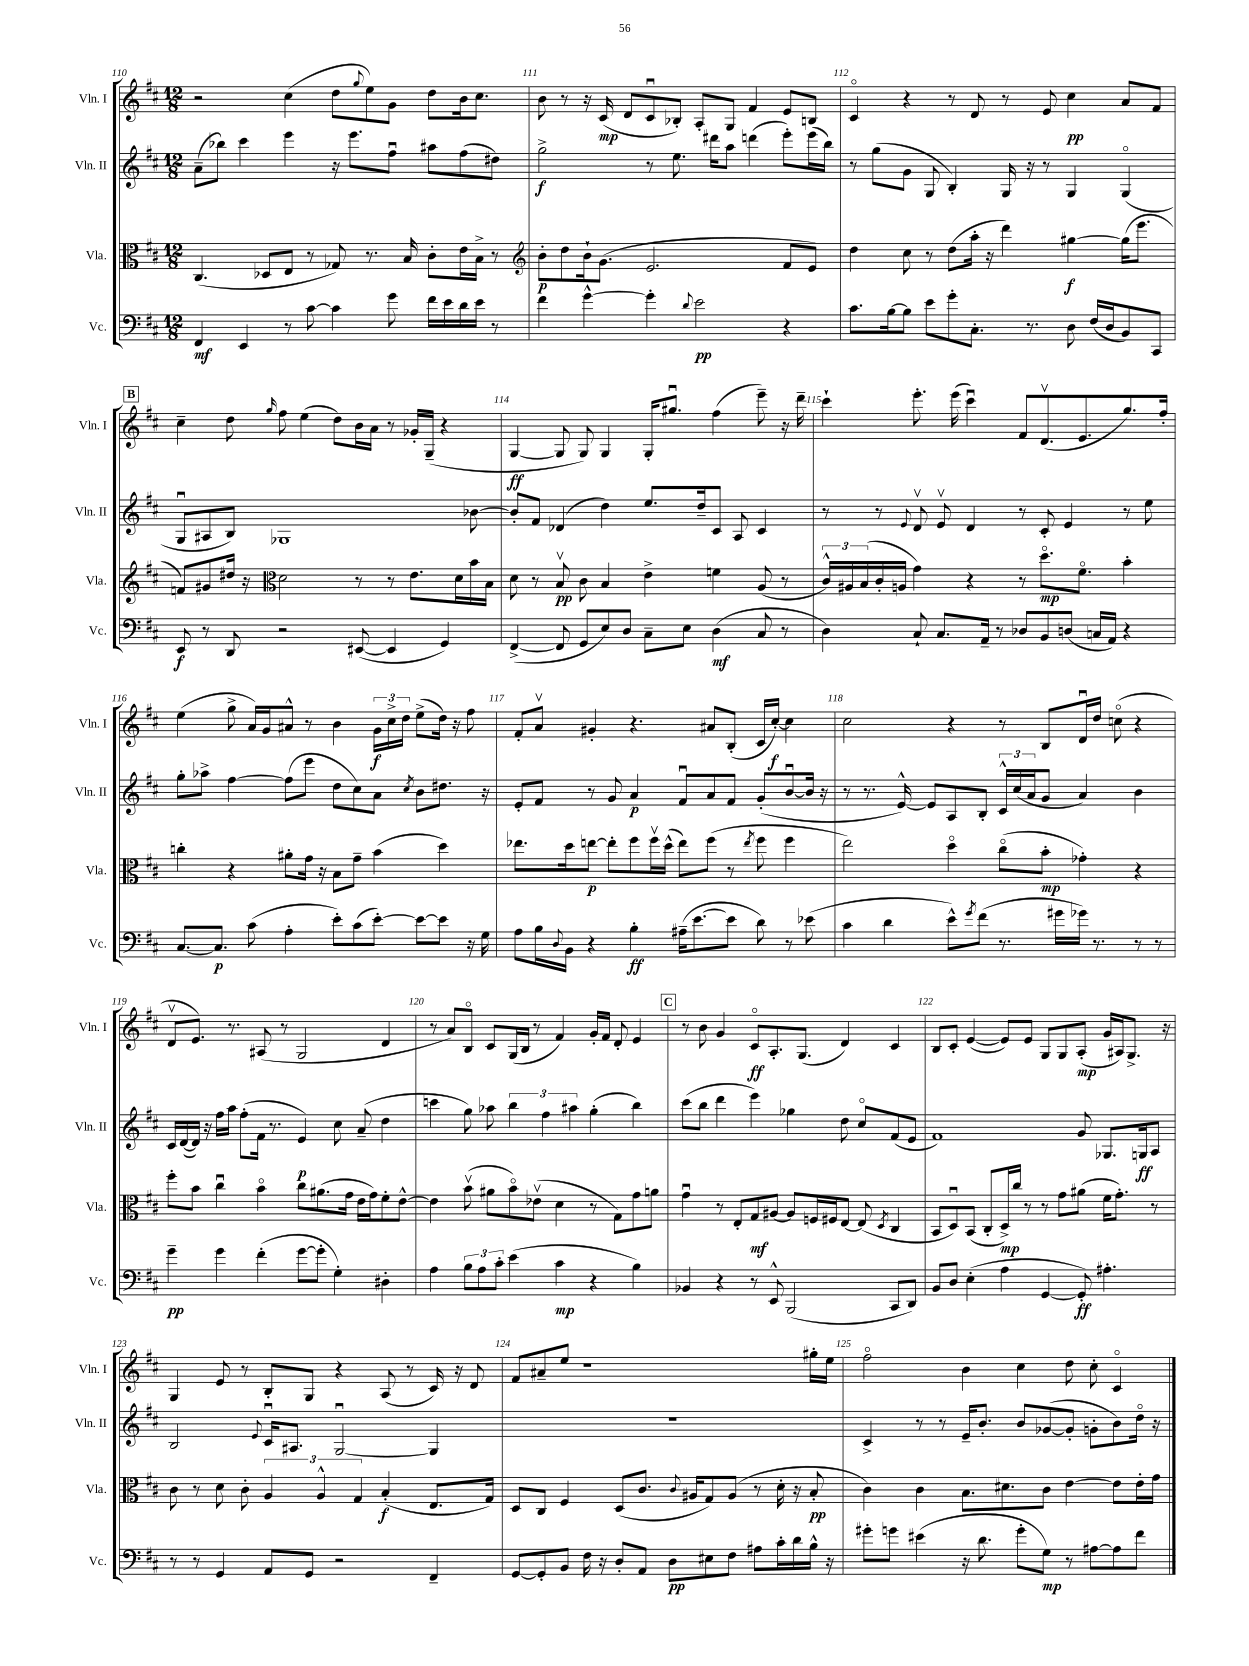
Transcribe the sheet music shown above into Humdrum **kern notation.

**kern	**dynam	**kern	**dynam	**kern	**dynam	**kern	**dynam
*part4	*part4	*part3	*part3	*part2	*part2	*part1	*part1
*staff4	*staff4	*staff3	*staff3	*staff2	*staff2	*staff1	*staff1
*I"Vc.	*	*I"Vla.	*	*I"Vln. II	*	*I"Vln. I	*
*I'Vc.	*	*I'Vla.	*	*I'Vln. II	*	*I'Vln. I	*
*clefF4	*	*clefC3	*	*clefG2	*	*clefG2	*
*k[f#c#]	*	*k[f#c#]	*	*k[f#c#]	*	*k[f#c#]	*
*M12/8	*	*M12/8	*	*M12/8	*	*M12/8	*
=110	=110	=110	=110	=110	=110	=110	=110
4FF#/	mf	(4.C#/	.	(8a~\L	.	2r	.
.	.	.	.	8bb-X\J)	.	.	.
4EE/	.	.	.	4ccc#\	.	.	.
.	.	8D-X/L	.	.	.	.	.
8r	.	8E/J	.	4eee\	.	(4cc#\	.
[8c#\	.	8r	.	.	.	.	.
4c#\]	.	8G-X/)	.	16r	.	8dd\L	.
.	.	.	.	8.eee\L	.	.	.
.	.	.	.	.	.	8qqgg/	.
.	.	8.r	.	.	.	8ee\)	.
8g\	.	.	.	8ff#u\J	.	8g\J	.
.	.	16B/	.	.	.	.	.
16f#\LL	.	8c#'\L	.	8aa#X\L	.	8dd\L	.
16e\	.	.	.	.	.	.	.
16d\	.	16e\L	.	(8ff#\	.	16b\k	.
16e\JJ	.	16B^\JJ	.	.	.	8.cc#\J	.
8r	.	8r	.	8dd#X\J)	.	.	.
=111	=111	=111	=111	=111	=111	=111	=111
*	*	*clefG2	*	*	*	*	*
4f#\	.	8b'\L	p	2gg^\	f	8b\	.
.	.	8dd\	.	.	.	8r	.
[4g^^\	.	16b`\k	.	.	.	16r	.
.	.	(8.g\J	.	.	.	(16c#/	mp
.	.	.	.	.	.	8d/L	.
4g'\]	.	2.e/	.	8r	.	8c#u/	.
.	.	.	.	8.ee\	.	8B-X'/J)	.
8qqd/	.	.	.	.	.	.	.
2e\	pp	.	.	.	.	8A'/L	.
.	.	.	.	16ddd#X\KL	.	.	.
.	.	.	.	8aa\J	.	8G/J	.
.	.	.	.	(4dddn\	.	4f#/	.
4r	.	8f#/L	.	8eee'\L)	.	8e/L	.
.	.	8e/J)	.	(16eee\L	.	8Bn/J	.
.	.	.	.	16bb\JJ)	.	.	.
=112	=112	=112	=112	=112	=112	=112	=112
8.c#\L	.	4dd\	.	8r	.	4c#/	.
.	.	.	.	(8gg\L	.	.	.
[16B\k	.	.	.	.	.	.	.
8B\J]	.	8cc#\	.	8g\J	.	4r	.
8e\L	.	8r	.	8G/	.	.	.
8g'\	.	(8dd\L	.	4B'/)	.	8r	.
8.C#'\J	.	16aa'\Jk	.	.	.	8d/	.
.	.	16r	.	.	.	.	.
.	.	4ddd\)	.	16G/	.	8r	.
8.r	.	.	.	16r	.	.	.
.	.	.	.	8r	.	8e/	.
8D\	.	[4gg#X\	f	4G/	.	4cc#\	pp
(16F#/LL	.	.	.	.	.	.	.
16D/J	.	.	.	.	.	.	.
8BB/)	.	(16gg#\KL]	.	(4G/	.	8a/L	.
.	.	8.eee\J	.	.	.	.	.
8CC#/J	.	.	.	.	.	8f#/J	.
!!LO:LB:g=z
!!LO:REH:place=s1:t=B
=113	=113	=113	=113	=113	=113	=113	=113
8EE/	f	8fn/L)	.	8Gu/L	.	4cc#~\	.
8r	.	8g#X/	.	8A#X/	.	.	.
8DD/	.	16dd#X/Jk	.	8B/J)	.	8dd\	.
.	.	16r	.	.	.	.	.
*	*	*clefC3	*	*	*	*	*
.	.	.	.	.	.	16qqgg/	.
2r	.	2d\	.	1G-X	.	8ff#\	.
.	.	.	.	.	.	(4ee\	.
.	.	.	.	.	.	8dd\L)	.
([8EE#X/	.	8r	.	.	.	16b\L	.
.	.	.	.	.	.	16a\JJ	.
4EE#/]	.	8r	.	.	.	8r	.
.	.	8.e\L	.	.	.	16g-X'/LL	.
.	.	.	.	.	.	(16G~/JJ	.
4GG/)	.	.	.	.	.	4r	.
.	.	16d\L	.	.	.	.	.
.	.	16b\	.	[8b-X\	.	.	.
.	.	16B\JJ	.	.	.	.	.
=114	=114	=114	=114	=114	=114	=114	=114
([4FF#^/	.	8d\	.	8b-'/L]	.	[4G/	ff
.	.	8r	.	8f#/J	.	.	.
8FF#/]	.	8Bv/	pp	(4d-X/	.	8G/]	.
8GG/L	.	8c#\	.	.	.	8G/)	.
8E/)	.	4B/	.	4dd\)	.	4G/	.
8D/J	.	.	.	.	.	.	.
8C#~\L	.	4e^\	.	8.ee/L	.	16G'/KL	.
.	.	.	.	.	.	8.gg#Xu/J	.
8E\J	.	.	.	.	.	.	.
.	.	.	.	16dd~/k	.	.	.
(4D\	mf	4fn\	.	8c#/J	.	(4ff#\	.
.	.	.	.	8A/	.	.	.
8C#/	.	(8A/	.	4c#/	.	8eee~\)	.
8r	.	8r	.	.	.	16r	.
.	.	.	.	.	.	16ddd~\	.
=115	=115	=115	=115	=115	=115	=115	=115
4D\)	.	24c#^^/LL)	.	8r	.	4ccc#`\	.
.	.	24A#X/	.	.	.	.	.
.	.	(24B/	.	.	.	.	.
.	.	16c#'/	.	8r	.	.	.
.	.	16An/JJ	.	.	.	.	.
.	.	.	.	8qqe/	.	.	.
8C#`/	.	4g\)	.	8dv/	.	8.eee'\	.
8.C#/L	.	.	.	8ev/	.	.	.
.	.	.	.	.	.	(16eee\	.
.	.	4r	.	4d/	.	4ccc#u\)	.
16AA~/Jk	.	.	.	.	.	.	.
8r	.	.	.	.	.	.	.
8D-X/L	.	8r	.	8r	.	8f#/L	.
8BB/	.	8.dd\L	mp	8c#'/	.	(8.dv/	.
(8Dn/J	.	.	.	4e/	.	.	.
.	.	8.f#\J	.	.	.	8.e/	.
16Cn/LL	.	.	.	.	.	.	.
16AA/JJ)	.	.	.	.	.	.	.
4r	.	4b'\	.	8r	.	8.gg/)	.
.	.	.	.	8ee\	.	.	.
.	.	.	.	.	.	16ff#'/Jk	.
!!LO:LB:g=z
=116	=116	=116	=116	=116	=116	=116	=116
[8.C#/L	.	4ccn'\	.	8gg'\L	.	(4ee\	.
.	.	.	.	8aa-X^\J	.	.	.
8.C#/J]	p	.	.	.	.	.	.
.	.	4r	.	[4ff#\	.	8gg^\	.
(8c#\	.	.	.	.	.	16a/LL)	.
.	.	.	.	.	.	16g/J	.
4A'\	.	8a#X'\L	.	(8ff#\L]	.	8a#X^^/J	.
.	.	16g\Jk	.	8eee\J	.	8r	.
.	.	16r	.	.	.	.	.
8e'\L)	.	8B\L	.	8dd\L	.	4b\	.
(8c#\	.	8g~\J	.	8cc#\)	.	.	.
[8e'\J)	.	(4b\	.	8a\J	.	24g\LL	f
.	.	.	.	.	.	24cc#^\	.
.	.	.	.	.	.	24dd\JJ	.
.	.	.	.	8qcc#/	.	.	.
8e\L_	.	.	.	8b\L	.	(8ee^\L	.
8e\J]	.	4dd\)	.	8.dd#X\J	.	16dd\Jk)	.
.	.	.	.	.	.	16r	.
16r	.	.	.	.	.	8ff#\	.
16G\	.	.	.	16r	.	.	.
=117	=117	=117	=117	=117	=117	=117	=117
8A\L	.	8.ee-X\L	.	8e'/L	.	8f#'/L	.
16B\L	.	.	.	8f#/J	.	8av/J	.
8qqD/	.	.	.	.	.	.	.
16BB\JJ	.	16dd\k	.	.	.	.	.
4r	.	[8een\J	p	8r	.	4g#X'/	.
.	.	8ee'\L]	.	8g/	.	.	.
4B'\	ff	8ff#\	.	4a/	p	4.r	.
.	.	16ff#v\L	.	.	.	.	.
.	.	(16dd^^\JJ	.	.	.	.	.
(16A#X~\KL	.	8ee\L)	.	8f#u/L	.	.	.
[8.e\	.	.	.	.	.	.	.
.	.	(8ff#\J	.	8a/	.	8a#X/L	.
8e\J]	.	8r	.	8f#/J	.	(8B'/J	.
.	.	8qee/	.	.	.	.	.
8d\)	.	8ff#\	.	(8g'/L	.	16c#/LL	.
.	.	.	.	.	.	[16cc#'/JJ)	f
8r	.	4ff#\	.	[8bu/	.	4cc#\]	.
(8e-X\	.	.	.	16b/Jk]	.	.	.
.	.	.	.	16r	.	.	.
=118	=118	=118	=118	=118	=118	=118	=118
4c#\	.	2ee\)	.	8r	.	2cc#\	.
.	.	.	.	8.r	.	.	.
4d\	.	.	.	.	.	.	.
.	.	.	.	[16e^^/)	.	.	.
.	.	.	.	8e/L]	.	.	.
8e^^\L)	.	4dd\	.	8A/	.	4r	.
8qg/	.	.	.	.	.	.	.
(8f#\J	.	.	.	8B'/J	.	.	.
8.r	.	(8cc#\L	.	24c#^^/LL	.	8r	.
.	.	.	.	(24cc#/	.	.	.
.	.	.	.	24a/J	.	.	.
.	.	8b'\J	mp	8g/J	.	8B/L	.
16g#X\LL	.	.	.	.	.	.	.
16g-X\JJ)	.	4g-X'\)	.	4a/)	.	16du/L	.
8.r	.	.	.	.	.	16dd/JJ	.
.	.	.	.	.	.	(8ccn\	.
8r	.	4r	.	4b\	.	4r	.
8r	.	.	.	.	.	.	.
!!LO:LB:g=z
=119	=119	=119	=119	=119	=119	=119	=119
4g~\	pp	8ff#'\L	.	16c#/LL	.	8dv/L	.
.	.	.	.	([16d/	.	.	.
.	.	8b\J	.	16d/JJ])	.	8.e/J)	.
.	.	.	.	16r	.	.	.
4g\	.	4cc#u\	.	16ff#\LL	.	.	.
.	.	.	.	16aa\JJ	.	8.r	.
.	.	.	.	(8ff#'\L	.	.	.
(4f#'\	.	4b\	.	16f#\Jk	.	(8A#X/	.
.	.	.	.	8.r	.	.	.
.	.	.	.	.	.	8r	.
[8g\L	.	8cc#\L	.	4e/)	p	2G/	.
8g'\J]	.	(8.a#X\	.	.	.	.	.
4G'\)	.	.	.	8cc#\	.	.	.
.	.	16g\Jk	.	.	.	.	.
.	.	16e\LL	.	(8a~/	.	.	.
.	.	16g\J)	.	.	.	.	.
4D#X'\	.	8f#'\	.	4dd\	.	4d/	.
.	.	[8e^^\J	.	.	.	.	.
=120	=120	=120	=120	=120	=120	=120	=120
4A\	.	4e\]	.	4cccn\	.	8r	.
.	.	.	.	.	.	8a/L)	.
12B\L	.	(8bv\	.	8gg\)	.	8B/J	.
12A\	.	.	.	.	.	.	.
.	.	8a#X\L	.	8aa-X\	.	8c#/L	.
12c#'\J	.	.	.	.	.	.	.
(4e\	.	8b\)	.	6bb\	.	(16G/L	.
.	.	.	.	.	.	16B/JJ	.
.	.	(8e-Xv\J	.	.	.	8r	.
.	.	.	.	6ff#\	.	.	.
4c#\	mp	4d\	.	.	.	4f#/)	.
.	.	.	.	6aa#X\	.	.	.
4r	.	8r	.	(4gg'\	.	16g'/LL	.
.	.	.	.	.	.	16f#/JJ	.
.	.	8G\L)	.	.	.	8d'/	.
4B\)	.	8g\	.	4bb\)	.	4e/	.
.	.	8an\J	.	.	.	.	.
!!LO:REH:place=s1:t=C
=121	=121	=121	=121	=121	=121	=121	=121
4BB-X/	.	4gu\	.	(8ccc#\L	.	8r	.
.	.	.	.	8bb\J	.	8b\	.
4r	.	8r	.	4ddd\	.	4g/	.
.	.	8E'/L	.	.	.	.	.
8r	.	8G/	mf	4eee\)	.	8c#/L	ff
8EE^^/	.	[8A#X/J	.	.	.	8.A'/	.
(2BBB/	.	8A#/L]	.	4gg-X\	.	.	.
.	.	.	.	.	.	(8.G/J	.
.	.	16Fn/L	.	.	.	.	.
.	.	16F#X/J	.	.	.	.	.
.	.	[8E/J	.	8dd\	.	4d/)	.
.	.	(8E/]	.	8cc#/L	.	.	.
.	.	8qD/	.	.	.	.	.
8CC#/L	.	4C#/	.	(8f#/	.	4c#/	.
8DD/J)	.	.	.	8e/J	.	.	.
=122	=122	=122	=122	=122	=122	=122	=122
8BB/L	.	8BB/L	.	1f#)	.	8B/L	.
8D/J	.	8Du/)	.	.	.	8c#'/J	.
(4E'\	.	(8BB/J	.	.	.	([4e/	.
.	.	8C#'/L	.	.	.	.	.
4A\	.	16D^/L)	mp	.	.	8e/L])	.
.	.	16cc#/JJ	.	.	.	.	.
.	.	8r	.	.	.	8e/J	.
[4GG/	.	8r	.	.	.	8G/L	.
.	.	8g\L	.	.	.	8G/	.
8GG'/])	ff	(8a#X\J	.	8g/	.	(8A'/J	mp
4.A#X'\	.	16f#\KL	.	8.G-X/L	.	16g/LL	.
.	.	8.g'\J)	.	.	.	16A#X/J)	.
.	.	.	.	.	.	8.G^/J	.
.	.	.	.	16Gn/k	ff	.	.
.	.	8r	.	8A/J	.	.	.
.	.	.	.	.	.	16r	.
!!LO:LB:g=z
=123	=123	=123	=123	=123	=123	=123	=123
8r	.	8c#\	.	2B/	.	4G/	.
8r	.	8r	.	.	.	.	.
4GG/	.	8d\	.	.	.	8e/	.
.	.	8c#'\	.	.	.	8r	.
.	.	.	.	8qqe/	.	.	.
8AA/L	.	6A/	.	16c#u/KL	.	8B'/L	.
.	.	.	.	8.A#X/J	.	.	.
8GG/J	.	.	.	.	.	8G/J	.
.	.	6A^^/	.	.	.	.	.
2r	.	.	.	[2Gu/	.	4r	.
.	.	6G/	.	.	.	.	.
.	.	(4B'/	f	.	.	(8A/	.
.	.	.	.	.	.	8r	.
4FF#~/	.	8.E/L	.	4G/]	.	16c#/)	.
.	.	.	.	.	.	16r	.
.	.	.	.	.	.	8d/	.
.	.	16G/Jk)	.	.	.	.	.
=124	=124	=124	=124	=124	=124	=124	=124
[8GG/L	.	8D/L	.	1.r	.	8f#/L	.
8GG'/]	.	8C#/J	.	.	.	8a#X~/	.
8BB/J	.	4F#/	.	.	.	8ee/J	.
16F#\	.	.	.	.	.	1r	.
16r	.	.	.	.	.	.	.
8D'/L	.	(8D/L	.	.	.	.	.
8AA/J	.	8.c#/J	.	.	.	.	.
8D\L	pp	.	.	.	.	.	.
.	.	8qqc#/	.	.	.	.	.
.	.	16A#X/KL	.	.	.	.	.
8E#X\	.	8G/)	.	.	.	.	.
8F#\J	.	(8A#/J	.	.	.	.	.
8A#X\L	.	8r	.	.	.	.	.
16c#'\L	.	16d'\	.	.	.	.	.
16d\	.	16r	.	.	.	.	.
16B^^\JJ	.	8B'/	pp	.	.	16gg#X'\LL	.
16r	.	.	.	.	.	16ee\JJ	.
=125	=125	=125	=125	=125	=125	=125	=125
8g#X'\L	.	4c#\)	.	4c#^/	.	2ff#\	.
8gn\J	.	.	.	.	.	.	.
(4e#X\	.	4c#\	.	8r	.	.	.
.	.	.	.	8r	.	.	.
16r	.	8.B\L	.	16e~/KL	.	4b\	.
8.d\	.	.	.	8.b'/J	.	.	.
.	.	8.d#X\	.	.	.	.	.
8g'\L	.	.	.	8b/L	.	4cc#\	.
8G\J)	mp	8c#\J	.	([8g-X/	.	.	.
8r	.	[4e\	.	8g-'/J]	.	8dd\	.
[8A#X\L	.	.	.	8gn'\L	.	8cc#'\	.
8A#\]	.	8e\L]	.	8b\)	.	4c#/	.
8f#\J	.	16e'\L	.	16dd\Jk	.	.	.
.	.	16g\JJ	.	16r	.	.	.
==	==	==	==	==	==	==	==
*-	*-	*-	*-	*-	*-	*-	*-
